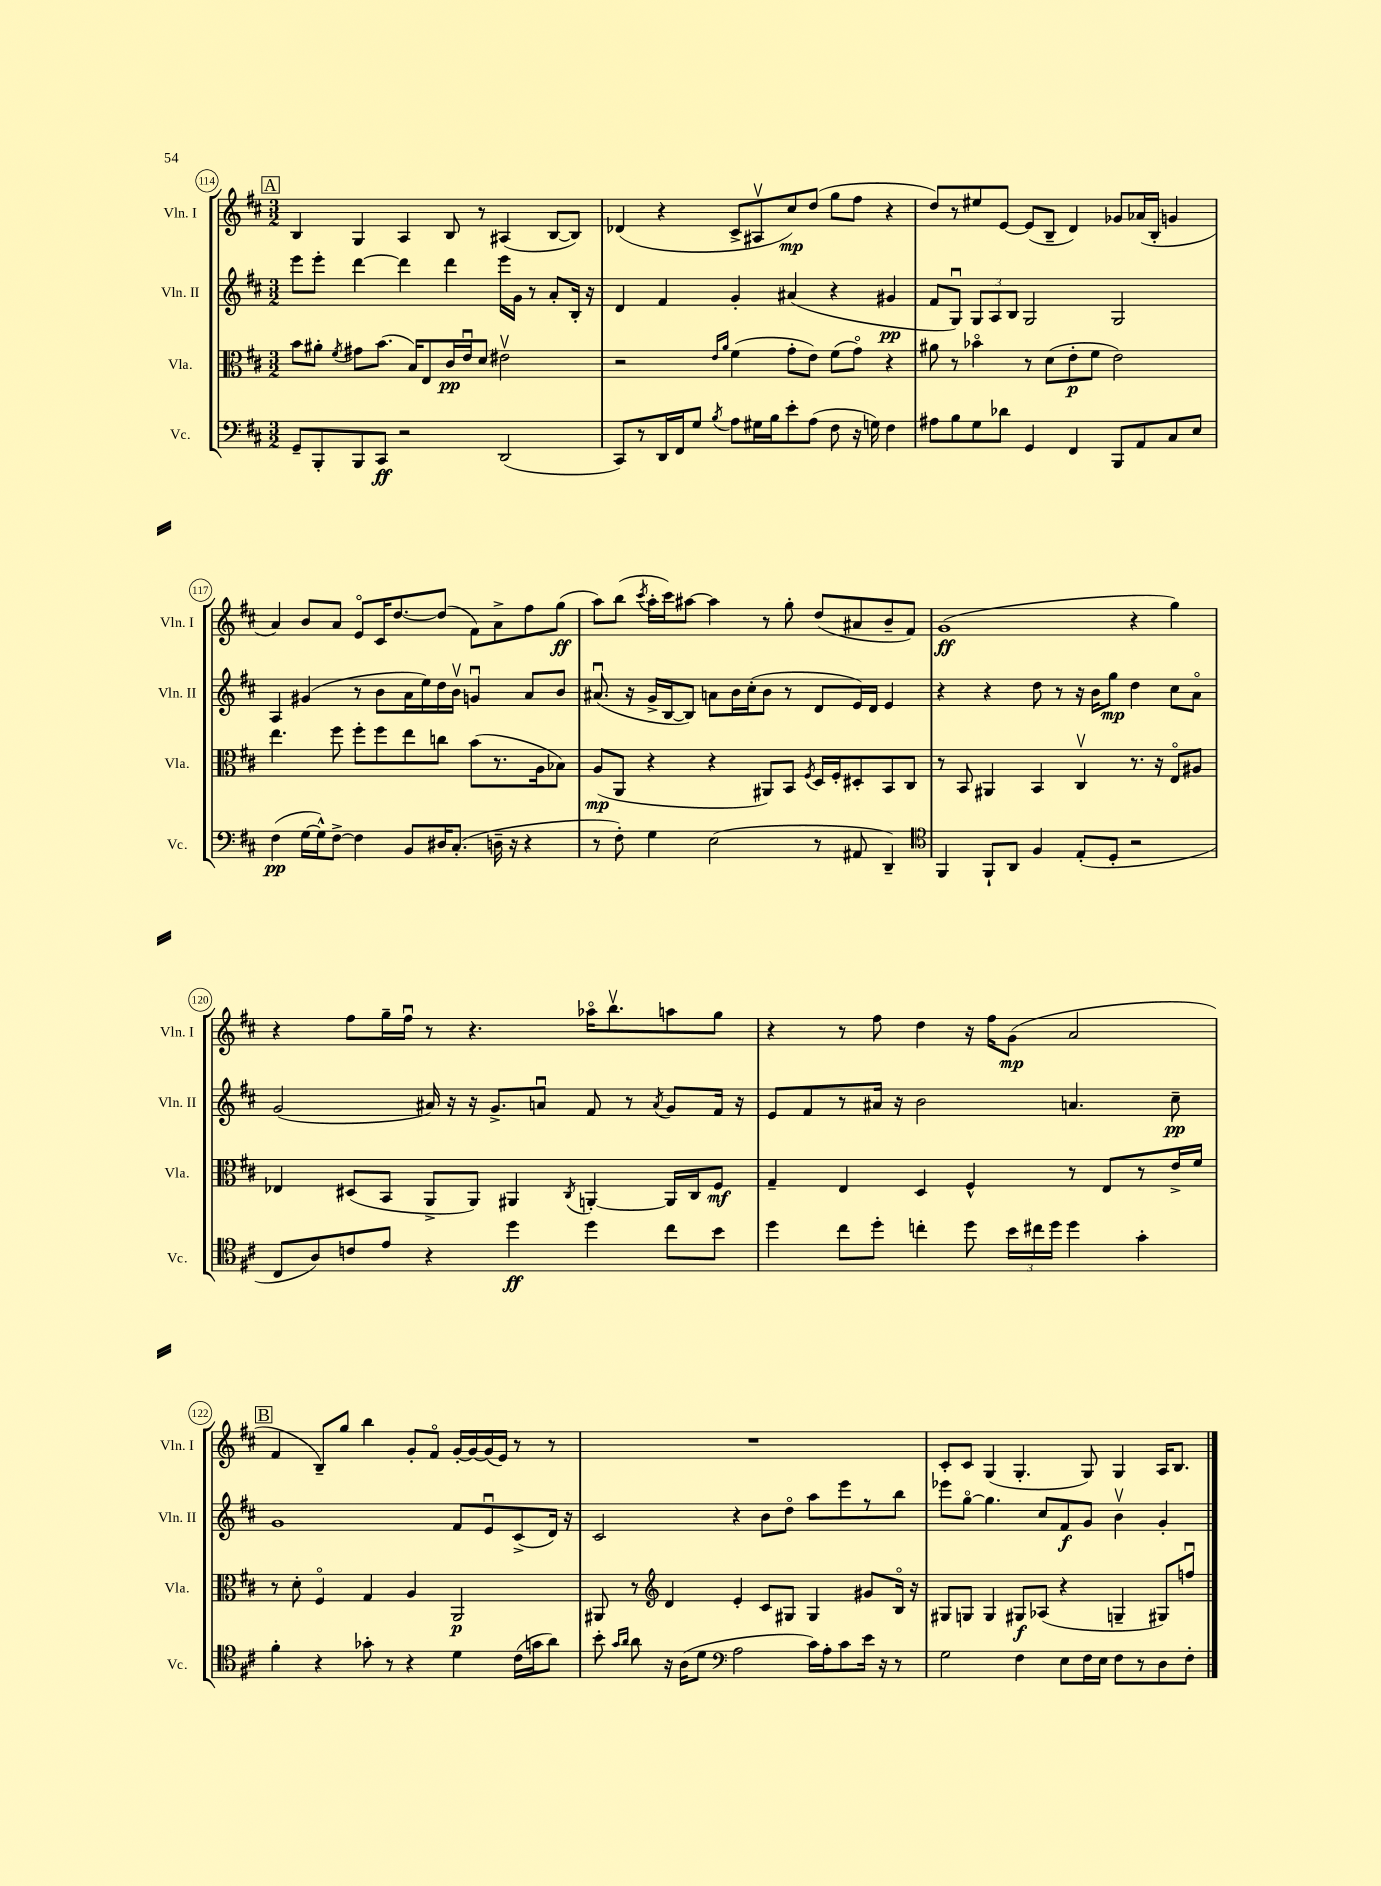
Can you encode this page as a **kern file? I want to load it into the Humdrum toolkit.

**kern	**kern	**kern	**kern
*staff4	*staff3	*staff2	*staff1
*clefF4	*clefC3	*clefG2	*clefG2
*k[f#c#]	*k[f#c#]	*k[f#c#]	*k[f#c#]
*M3/2	*M3/2	*M3/2	*M3/2
8GG~	8b	8eee	4B
8BBB'	8a#'	8eee'	.
.	8qf#	.	.
8BBB	8g#	[4ddd	4G
8CC#	(8.b	.	.
2r	.	4ddd]	4A
.	16B)	.	.
.	8E	.	.
.	16c#	4ddd	8B
.	16eu	.	.
.	8d	.	8r
(2DD	2e#v	16eee	(4A#
.	.	16g	.
.	.	8r	.
.	.	8a'	[8B
.	.	16B'	8B])
.	.	16r	.
=	=	=	=
8CC#)	2r	4d	(4d-
8r	.	.	.
16DD	.	4f#	4r
16FF#	.	.	.
8G	.	.	.
.	16qqe	.	.
8qB	16qqa	.	.
8A	(4f#	4g'	8c#^
16G#	.	.	8A#v
16B	.	.	.
8e'	8g'	(4a#	8cc#)
(8A	8e)	.	(8dd
8F#	(8f#	4r	8gg
16r	8go)	.	8ff#
16G)	.	.	.
4F#	4r	4g#	4r
=	=	=	=
8A#	8a#	8f#	8dd)
8B	8r	8Gu)	8r
8G	4b-o	12G	8ee#
.	.	12A	.
8d-	.	.	[8e
.	.	12B	.
4GG	8r	2G	(8e]
.	(8d	.	8B~
4FF#	8e'	.	4d)
.	8f#	.	.
8BBB	2e)	2G	8g-
8AA	.	.	(16a-
.	.	.	16B'
8C#	.	.	4g
8E	.	.	.
=	=	=	=
(4F#	4.ee	4A	4a)
[16G	.	(4g#	8b
16G^^])	.	.	.
[8F#^	8ff#	.	8a
4F#]	8ff#'	8r	8eo
.	8ff#	8b	16c#
.	.	.	[8.dd
8BB	8ee	16a	.
.	.	16ee)	.
16D#	8cc	16dd	(8dd]
(8.C#'	.	16bv	.
.	(8b	4gu	8f#)
16D~	8.r	.	8a^
16r	.	.	.
4r	.	8a	8ff#
.	16A	.	.
.	8B-)	8b	(8gg
=	=	=	=
8r	(8A	(8.a#u	8aa)
8F#')	8AA	.	(8bb
.	.	16r	.
.	.	.	8qccc#
4G	4r	16g^	16aa'
.	.	[16B	16ccc#)
.	.	8B])	[8aa#
(2E	4r	8a	4aa#]
.	.	16b	.
.	.	(16cc#'	.
.	8AA#)	8b	8r
.	8BB	8r	8gg'
.	8qF#	.	.
8r	16D	8d	(8dd
.	16F#'	.	.
8AA#	8D#'	16e)	8a#
.	.	16d	.
4DD~)	8BB	4e	8b~
.	8C#	.	8f#)
=	=	=	=
*clefC4	*	*	*
4FF#	8r	4r	(1g
.	8BB	.	.
8FF#`	4AA#	4r	.
8AA	.	.	.
4F#	4BB	8dd	.
.	.	8r	.
(8E'	4C#v	16r	.
.	.	16b	.
8D'	.	8gg	.
2r	8.r	4dd	4r
.	16r	.	.
.	8Eo	8cc#	4gg)
.	8A#	8ao	.
=	=	=	=
8C#	4E-	(2g	4r
8A)	.	.	.
8c	(8D#	.	8ff#
8e	8BB	.	16gg~
.	.	.	16ff#u
4r	8AA^	16a#)	8r
.	.	16r	.
.	8AA)	16r	4.r
.	.	8.g^	.
4dd	4AA#	.	.
.	.	8au	.
.	8qC#	.	.
4dd	[4AA'	8f#	16aa-o
.	.	.	8.bbv
.	.	8r	.
.	.	8qa	.
8cc#	16AA]	8g	8aa
.	16C#	.	.
8b	8F#	16f#	8gg
.	.	16r	.
=	=	=	=
4dd	4G~	8e	4r
.	.	8f#	.
8cc#	4E	8r	8r
8dd'	.	16a#	8ff#
.	.	16r	.
4cc'	4D	2b	4dd
8dd	4F#^^	.	16r
.	.	.	16ff#
24b	.	.	(8g
24cc#	.	.	.
24dd	.	.	.
4dd	8r	4.a	2a
.	8E	.	.
4g'	8r	.	.
.	16e^	8cc#~	.
.	16f#	.	.
=	=	=	=
4f#'	8r	1g	4f#
.	8d'	.	.
4r	4F#o	.	8B~)
.	.	.	8gg
8g-'	4G	.	4bb
8r	.	.	.
4r	4A	.	8g'
.	.	.	8f#o
4d	2AA	8f#	[16g'
.	.	.	16g_
.	.	8eu	(16g]
.	.	.	16e)
(16c#	.	(8c#^	8r
16g	.	.	.
8a)	.	16d)	8r
.	.	16r	.
=	=	=	=
8b'	8AA#	2c#	1.r
16qqg	.	.	.
16qqa	.	.	.
8a	8r	.	.
*	*clefG2	*	*
16r	4d	.	.
(16A	.	.	.
8d	.	.	.
*clefF4	*	*	*
2A	4e'	4r	.
.	8c#	8b	.
.	8G#	8ddo	.
16c#)	4G#	8aa	.
16A'	.	.	.
8c#	.	8eee	.
16e	8g#	8r	.
16r	.	.	.
8r	16Bo	8bb	.
.	16r	.	.
=	=	=	=
2G	8G#	8eee-	8c#'
.	8G	[8ggo	8c#
.	4G	4.gg]	(4G
4F#	8G#	.	4.G'
.	(8A-	8cc#	.
8E	4r	8f#	.
16F#	.	8g	8G)
16E	.	.	.
8F#	4G~	4bv	4G
8r	.	.	.
8D	8G#)	4g'	16A
.	.	.	8.B
8F#'	8ffu	.	.
==	==	==	==
*-	*-	*-	*-
